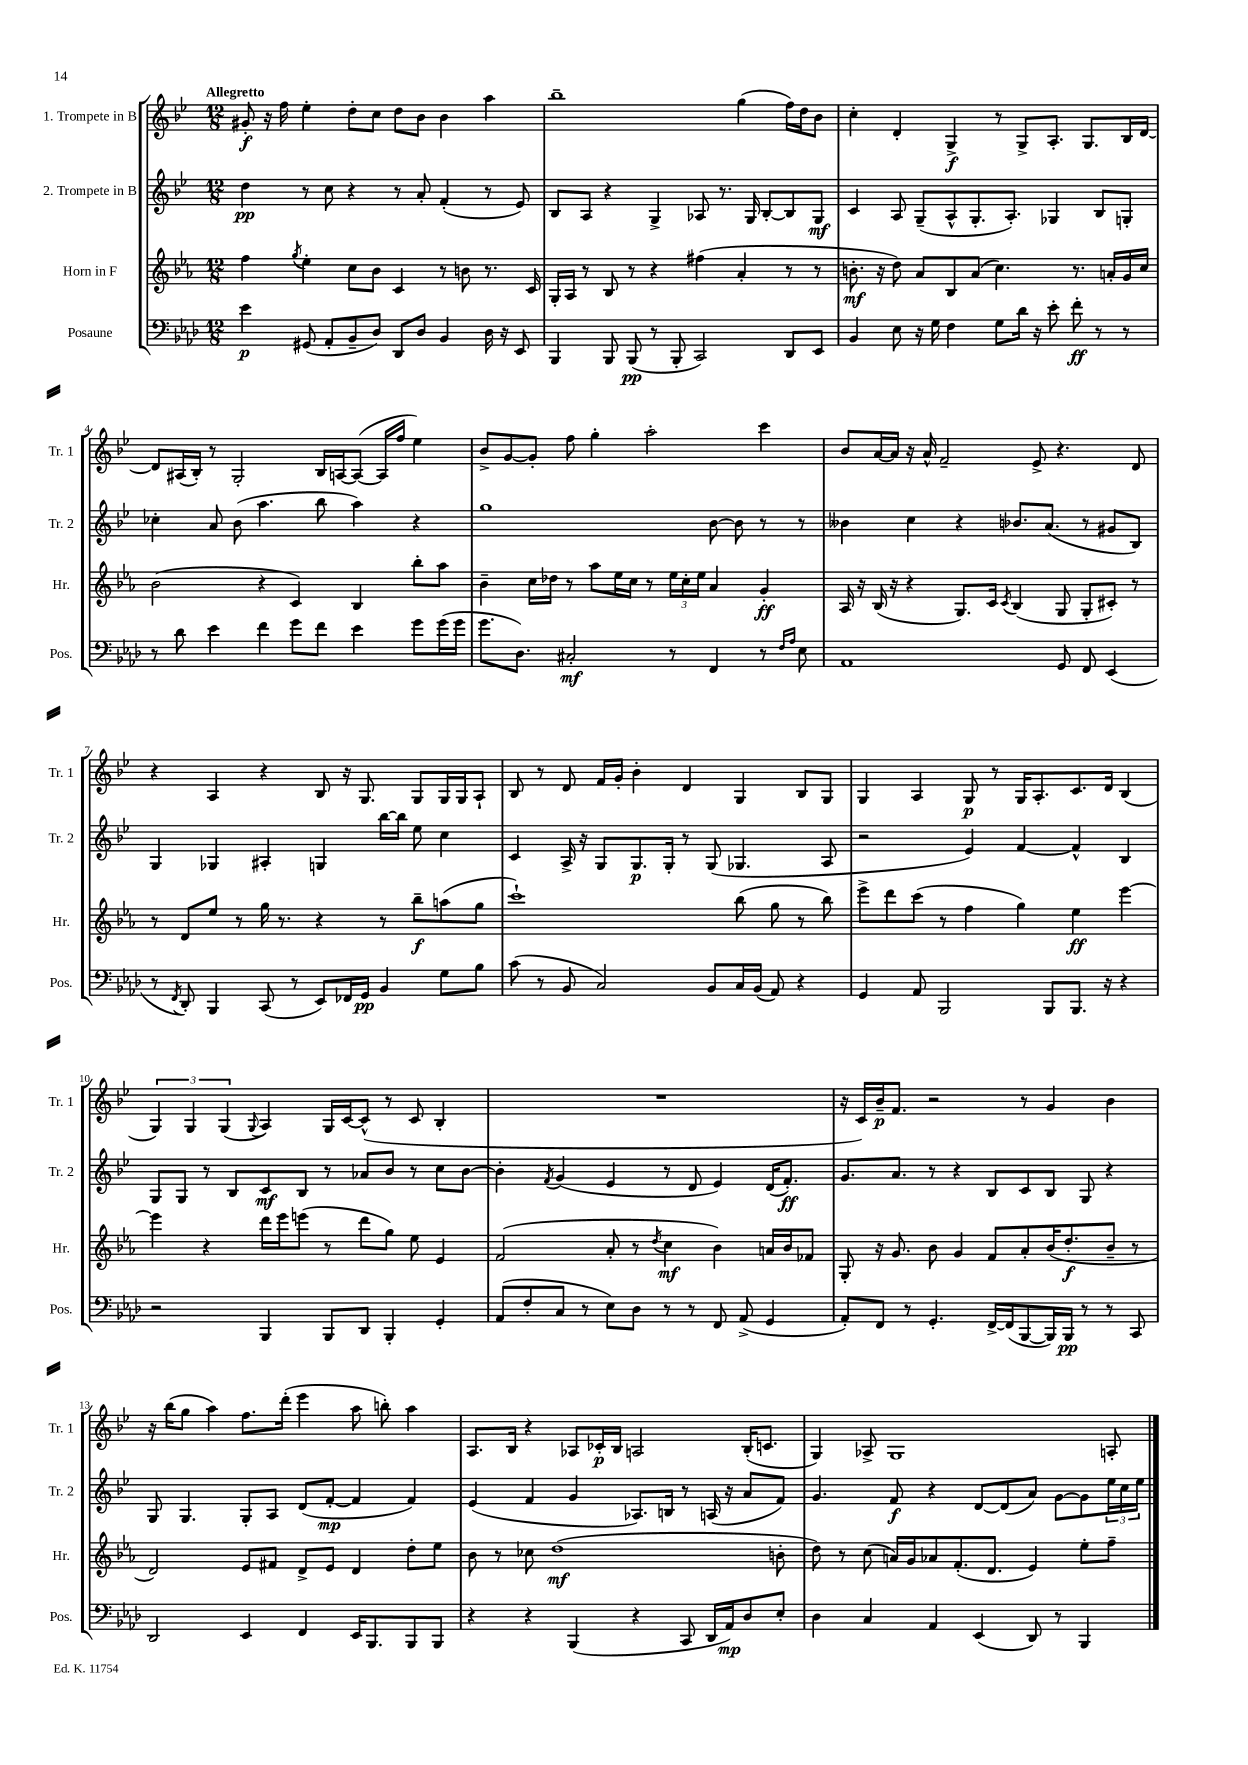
<<
\new StaffGroup <<
\new Staff = "s0" \with { instrumentName = "1. Trompete in B" shortInstrumentName = "Tr. 1" } {
    \clef treble \key bes \major \numericTimeSignature \time 12/8 \tempo "Allegretto"
    gis'8-.\f r16 f''16 ees''4-. d''8-. c''8 d''8 bes'8 bes'4 a''4 |
    bes''1-- g''4( f''16) d''16 bes'8 |
    c''4-. d'4-. g4->\f r8 g8-> a8.-. g8. bes16 d'16~ |
    d'8 ais16( bes16-.) r8 g2-. bes16 a16~ a8~( a16 f''16 ees''4) |
    bes'8-> g'8~ g'8-. f''8 g''4-. a''2-. c'''4 |
    bes'8 a'16~ a'16 r16 a'16-^ f'2-- ees'8-> r4. d'8 |
    r4 a4 r4 bes8 r16 g8. g8 g16 g16 a8-! |
    bes8 r8 d'8 f'16 g'16-. bes'4-. d'4 g4 bes8 g8 |
    g4 a4 g8\p r8 g16 a8.-. c'8. d'16 bes4( |
    \tuplet 3/2 { g4) g4 g4( } \appoggiatura { g8 } a4) g16 c'16~ c'8-^( r8 c'8 bes4-. |
    R1. |
    r16 c'16) bes'16--\p f'8. r2 r8 g'4 bes'4 |
    r16 bes''16( g''8 a''4) f''8. d'''16-.( ees'''4 a''8 b''8-.) a''4 |
    a8. bes16 r4 aes8 ces'16-.\p bes16 a2 bes16-.( c'8. |
    g4) aes8-> g1 a8-. \bar "|." |
}
\new Staff = "s1" \with { instrumentName = "2. Trompete in B" shortInstrumentName = "Tr. 2" } {
    \clef treble \key bes \major \numericTimeSignature \time 12/8
    d''4\pp r8 c''8 r4 r8 a'8-. f'4-.( r8 ees'8) |
    bes8 a8 r4 g4-> aes8 r8. g16 bes8~-. bes8 g8\mf |
    c'4 a8 g8--( a8-^ g8.-. a8.-.) ges4 bes8 g8-. |
    ces''4-. a'8 bes'8( a''4. bes''8 a''4) r4 |
    g''1 bes'8~ bes'8 r8 r8 |
    beses'4 c''4 r4 bes'8. a'8.( r8 gis'8 bes8) |
    g4 ges4 ais4-. g4 bes''16~ bes''16 ees''8 c''4 |
    c'4 a16-> r16 g8 g8.\p g16-. r8 g8( ges4. a8 |
    r2 ees'4) f'4~ f'4-^ bes4 |
    g8 g8 r8 bes8 c'8\mf bes8 r8 aes'8 bes'8 r8 c''8 bes'8~ |
    bes'4-. \acciaccatura { f'8 } g'4( ees'4 r8 d'8 ees'4) d'16( f'8.-.\ff) |
    g'8. a'8. r8 r4 bes8 c'8 bes8 g8 r4 |
    g8 g4. g8-. a8 d'8( f'8~-.\mp f'4 f'4) |
    ees'4( f'4 g'4 aes8.) b16 r8 a16( r16 a'8 f'8) |
    g'4. f'8\f r4 d'8~ d'8( a'8) g'8~ g'8 \tuplet 3/2 { ees''16 c''16 ees''16 } \bar "|." |
}
\new Staff = "s2" \with { instrumentName = "Horn in F" shortInstrumentName = "Hr." } {
    \clef treble \key ees \major \numericTimeSignature \time 12/8
    f''4 \acciaccatura { g''8 } ees''4-. c''8 bes'8 c'4 r8 b'8 r8. c'16 |
    g16-. aes16 r8 bes8 r8 r4 fis''4( aes'4-. r8 r8 |
    b'8.-.\mf r16 d''8) aes'8 bes8 aes'8( c''4.) r8. a'16-. g'16 c''16 |
    bes'2( r4 c'4) bes4 bes''8-. aes''8 |
    bes'4-- c''16 des''16 r8 aes''8 ees''16 c''16 r8 \tuplet 3/2 { ees''16 c''16-. ees''16 } aes'4 g'4-.\ff |
    aes16 r16 bes16( r16 r4 g8.) c'16 \acciaccatura { c'8 } bes4( g8 g8-. cis'8-.) r8 |
    r8 d'8 ees''8 r8 g''16 r8. r4 r8 bes''8--\f a''8( g''8 |
    c'''1-!) bes''8( g''8 r8 bes''8) |
    ees'''8-> d'''8 c'''8( r8 f''4 g''4) ees''4\ff ees'''4~ |
    ees'''4 r4 d'''16 ees'''16 e'''8( r8 d'''8 g''8) ees''8 ees'4 |
    f'2( aes'8-. r8 \acciaccatura { d''8 } c''4\mf bes'4) a'16 bes'16 fes'8 |
    g8-. r16 g'8. bes'8 g'4 f'8 aes'8-. bes'16( d''8.-.\f bes'8-- r8 |
    d'2) ees'8 fis'8 d'8-> ees'8 d'4 d''8-. ees''8 |
    bes'8 r8 ces''8 d''1\mf( b'8-. |
    d''8) r8 c''8( a'16) g'16 aes'8 f'8.-.( d'8. ees'4) ees''8-. f''8-- \bar "|." |
}
\new Staff = "s3" \with { instrumentName = "Posaune" shortInstrumentName = "Pos." } {
    \clef bass \key aes \major \numericTimeSignature \time 12/8
    ees'4\p gis,8( aes,8-. bes,8-- des8) des,8 des8 bes,4 des16 r16 ees,8 |
    bes,,4 bes,,8 bes,,8\pp( r8 bes,,8-. c,2) des,8 ees,8 |
    bes,4 ees8 r16 g16 f4 g8 des'16 r16 ees'8-. f'8-.\ff r8 r8 |
    r8 des'8 ees'4 f'4 g'8 f'8 ees'4 g'8 g'16( g'16 |
    g'8. des8.) cis2-.\mf r8 f,4 r8 \grace { f16 aes16 } ees8 |
    aes,1 g,8 f,8 ees,4( |
    r8 \acciaccatura { f,8 } des,8-.) bes,,4 c,8( r8 ees,8) fes,16 g,16\pp bes,4 g8 bes8 |
    c'8( r8 bes,8 c2) bes,8 c16 bes,16( aes,8) r4 |
    g,4 aes,8 bes,,2 bes,,8 bes,,8. r16 r4 |
    r2 bes,,4 bes,,8 des,8 bes,,4-. g,4-. |
    aes,8( f8-. c8 r8 ees8) des8 r8 r8 f,8 aes,8->( g,4 |
    aes,8-.) f,8 r8 g,4.-. f,16~-> f,16( bes,,8~ bes,,16) bes,,16\pp r8 r8 c,8 |
    des,2 ees,4 f,4 ees,16 bes,,8. bes,,8 bes,,8 |
    r4 r4 bes,,4( r4 c,8 des,16 aes,16\mp) des8 ees8-. |
    des4 c4 aes,4 ees,4( des,8) r8 bes,,4 \bar "|." |
}
>>
>>
